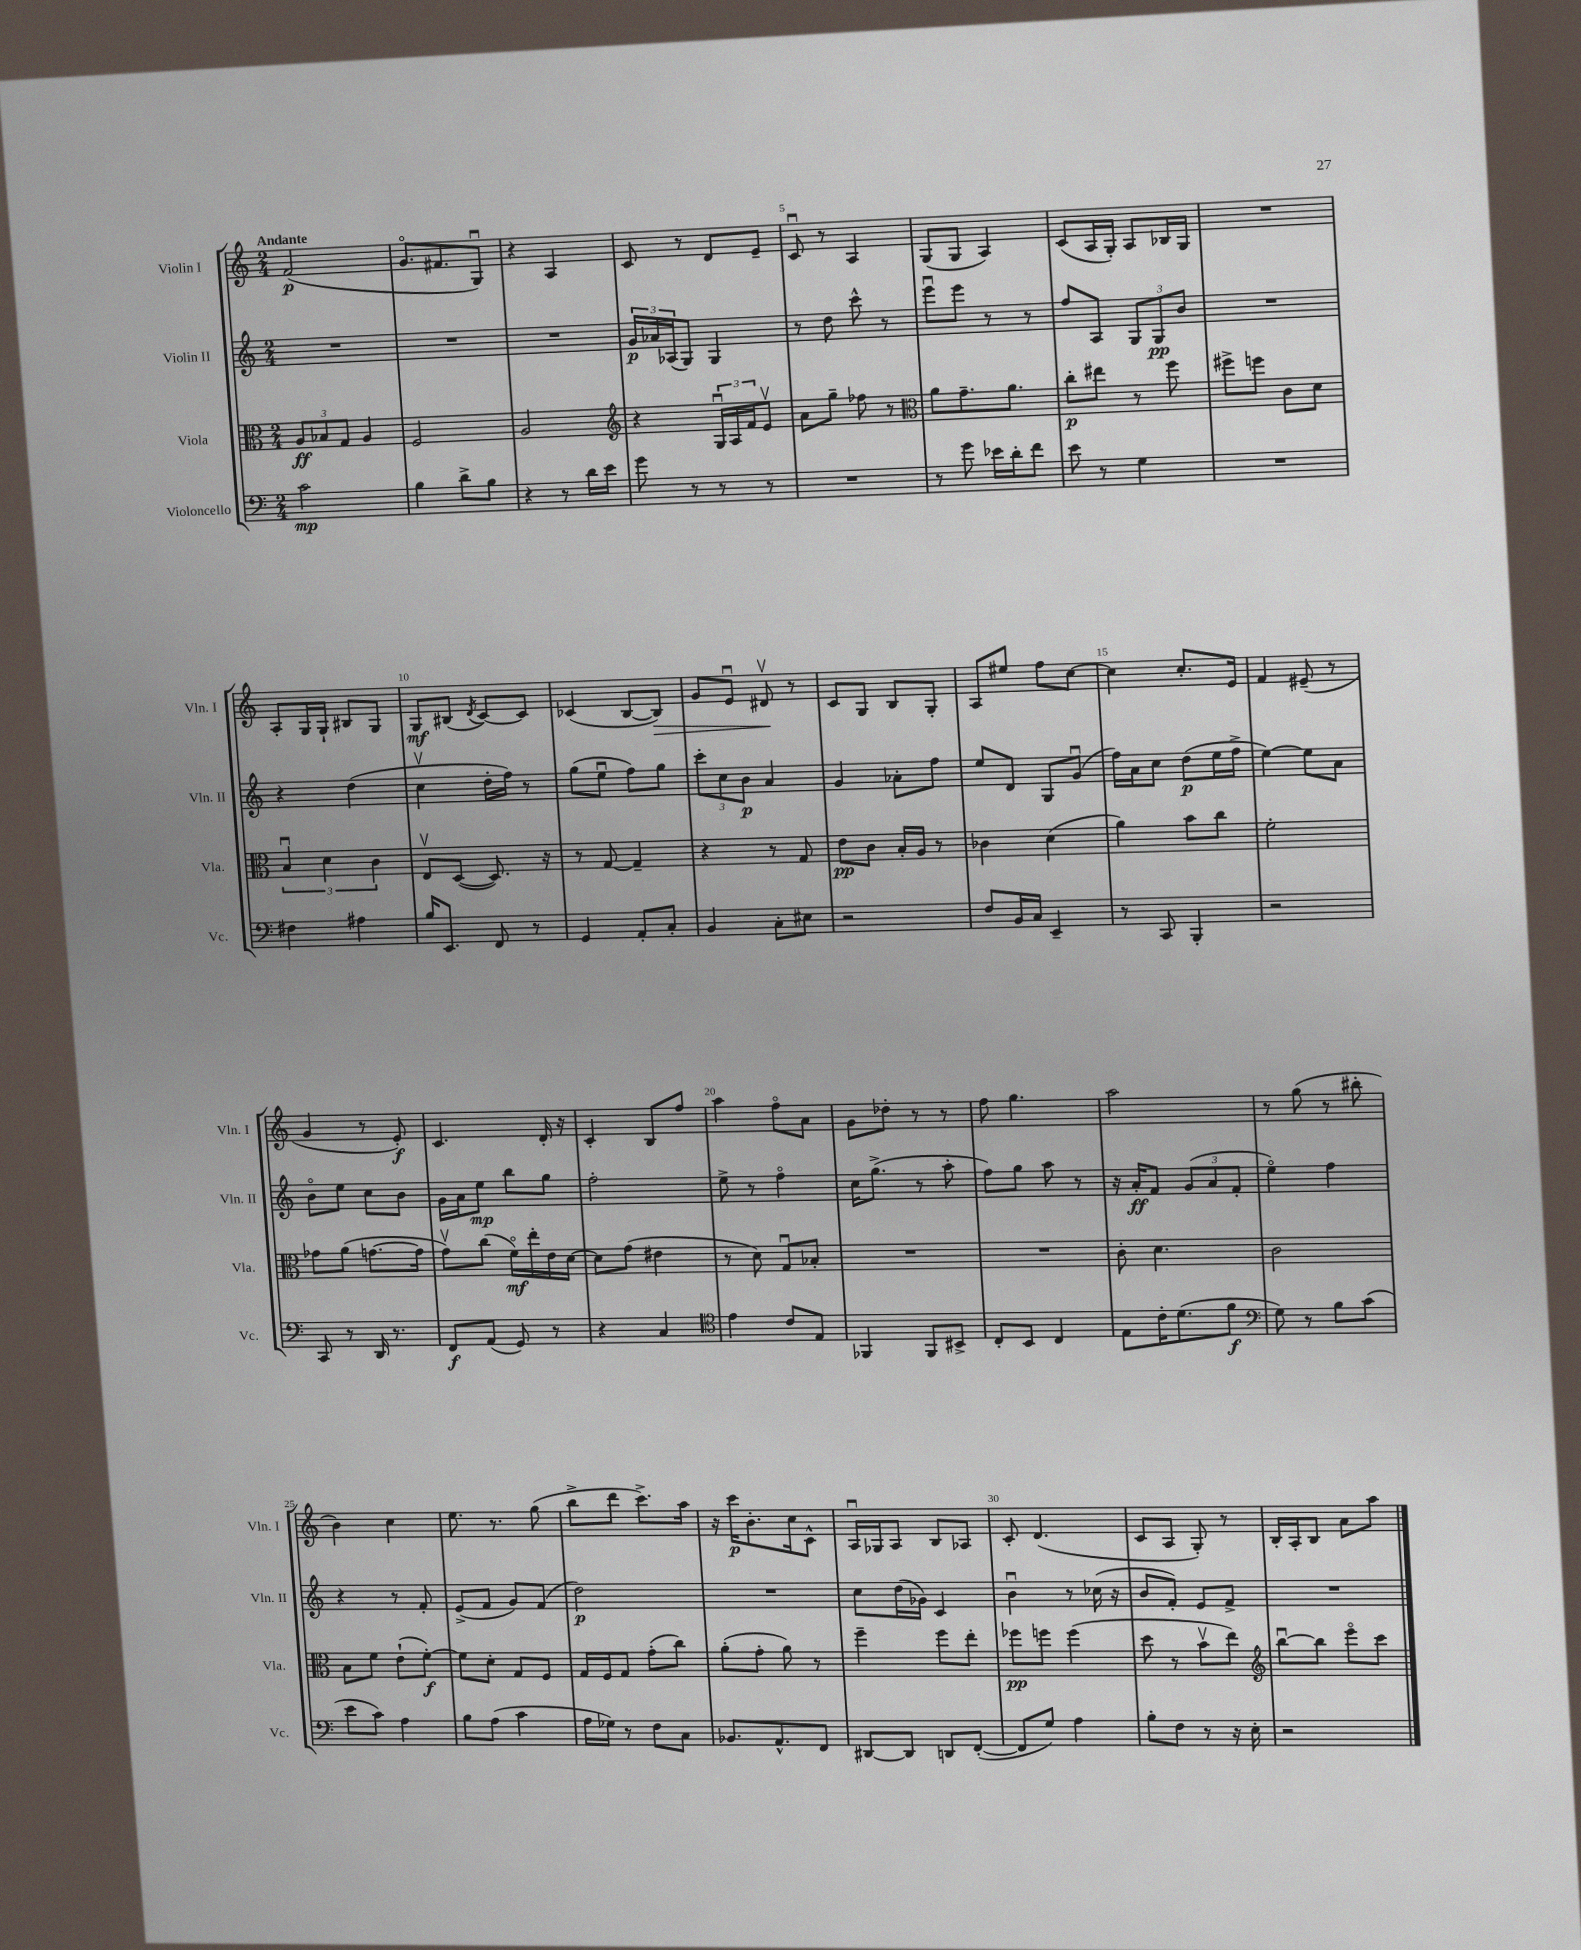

**kern	**kern	**kern	**kern
*staff4	*staff3	*staff2	*staff1
*clefF4	*clefC3	*clefG2	*clefG2
*k[]	*k[]	*k[]	*k[]
*M2/4	*M2/4	*M2/4	*M2/4
2c	12A	2r	(2f
.	12B-	.	.
.	12G	.	.
.	4A	.	.
=	=	=	=
4B	2F	2r	8.go
.	.	.	8.f#
8d^	.	.	.
8B	.	.	8Gu)
=	=	=	=
4r	2A	2r	4r
8r	.	.	4A
16d	.	.	.
16e	.	.	.
=	=	=	=
*	*clefG2	*	*
8g	4r	24g	8c
.	.	24a-	.
.	.	(24A-	.
8r	.	8G)	8r
8r	24Gu	4G	8d
.	24A	.	.
.	24f	.	.
8r	8ev	.	8e~
=	=	=	=
2r	8a	8r	8cu
.	8gg~	8dd	8r
.	8ff-	8ccc^^	4A
.	8r	8r	.
=	=	=	=
*	*clefC3	*	*
8r	8a	8eeeu	(8G
8g	8.g~	8eee	8G
16e-	.	8r	4A)
16d'	8.a	.	.
8f	.	8r	.
=	=	=	=
8e	8cc'	8ff	(8c
8r	8ee#	8A	16A
.	.	.	16G')
4G	8r	12G	8A
.	.	12G	.
.	8ff	.	16B-
.	.	12b	.
.	.	.	16G
=	=	=	=
2r	8ff#^	2r	2r
.	8ff	.	.
.	8c	.	.
.	8d	.	.
=	=	=	=
4F#	6Bu	4r	8A'
.	.	.	16G
.	6d	.	.
.	.	.	16G`
4A#	.	(4dd	8B#
.	6c	.	.
.	.	.	8G
=	=	=	=
16B	8Ev	4ccv	8G
8.EE	.	.	.
.	([8D	.	(8B#
.	.	.	8qd
8FF	8.D])	16dd'	[8c)
.	.	16ff)	.
8r	.	8r	8c]
.	16r	.	.
=	=	=	=
4GG	8r	(8gg	(4c-
.	[8G	8eeu	.
8AA'	4G~]	8ff)	[8B
8C'	.	8gg	8B])
=	=	=	=
4BB	4r	12ccc'	8g
.	.	12cc	.
.	.	.	8eu
.	.	12b	.
8C'	8r	4a	8d#v
8E#	8G	.	8r
=	=	=	=
2r	8e	4g	8c
.	8c	.	8G
.	16B'	8a-'	8B
.	16A	.	.
.	8r	8ff	8G'
=	=	=	=
8F	4c-	8ee	8A
16BB	.	8d	8ee#
16C	.	.	.
4EE~	(4d	8G	8ff
.	.	(8gu	[8cc
=	=	=	=
8r	4a)	16ff)	4cc]
.	.	16a	.
8CC	.	8cc	.
4BBB'	8b	(8dd	8.cc'
.	8cc	16ee	.
.	.	16ff^	16e
=	=	=	=
2r	2f'	[4ee)	4f
.	.	8ee]	(8e#~
.	.	8a	8r
=	=	=	=
8CC	8g-	8bo	4g
8r	(8a	8ee	.
16DD	[8.g	8cc	8r
8.r	.	.	.
.	.	8b	8e')
.	16g]	.	.
=	=	=	=
8FF	8gv)	16g	4.c
.	.	16a	.
(8AA	(8cc	8ee	.
8GG)	16fo)	8bb	.
.	16ee'	.	.
8r	16e	8gg	16d'
.	[16d	.	16r
=	=	=	=
4r	8d]	2ff'	4c'
.	(8g	.	.
4C	4e#	.	8B
.	.	.	8ff
=	=	=	=
*clefC4	*	*	*
4e	8r	8ee^	4aa
.	8d)	8r	.
8c	8Gu	4ffo	8ffo
8E	8B-'	.	8a
=	=	=	=
4FF-	2r	16cc	8g
.	.	(8.gg^	.
.	.	.	8dd-'
8FF-	.	8r	8r
8BB#^	.	8aa'	8r
=	=	=	=
8C'	2r	8ff)	8ff
8BB	.	8gg	4.gg
4C	.	8aa	.
.	.	8r	.
=	=	=	=
8E	8c'	16r	2aa
.	.	16a'	.
16c'	4.d	8f	.
(8.d	.	.	.
.	.	(12g	.
.	.	12a	.
8f	.	.	.
.	.	12f'	.
=	=	=	=
*clefF4	*	*	*
8G)	2c	4eeo)	8r
8r	.	.	(8gg
8B	.	4ff	8r
(8c	.	.	8bb#'
=	=	=	=
8e	8B	4r	4b)
8c)	8f	.	.
4A	(8e`	8r	4cc
.	[8f')	8f'	.
=	=	=	=
8B	8f]	(8e^	8.ee
(8A	8d'	8f	.
.	.	.	8.r
4c	8G	8g)	.
.	8F	(8f	(8gg
=	=	=	=
16A	16G	2dd)	8bb^
16G-)	16F	.	.
8r	8G	.	8ddd
8F	(8g'	.	8.ccc^)
8C	8cc)	.	.
.	.	.	16aa
=	=	=	=
8.BB-	(8a'	2r	16r
.	.	.	16ccc
.	8g'	.	8.b'
8.AA^^	.	.	.
.	8a)	.	.
.	.	.	16cc
8FF	8r	.	8c^^
=	=	=	=
[8DD#	4ff~	8cc	16Au
.	.	.	16G-
8DD#]	.	(16dd	8A
.	.	16g-)	.
8DD	8ff	4c	8B
([8FF'	8ee'	.	8A-
=	=	=	=
8FF]	8ff-	4bu	8c'
8G)	8ff	.	(4.d
4A	(4ff	8r	.
.	.	(16cc-	.
.	.	16r	.
=	=	=	=
8B'	8dd	8b	8c
8F	8r	8f')	8A
8r	8bv	8e	8G')
16r	8ee)	8f^	8r
16E'	.	.	.
=	=	=	=
*	*clefG2	*	*
2r	[8bbu	2r	16B'
.	.	.	16A'
.	8bb]	.	8B
.	8eeeo	.	8a
.	8ccc	.	8aa
==	==	==	==
*-	*-	*-	*-
